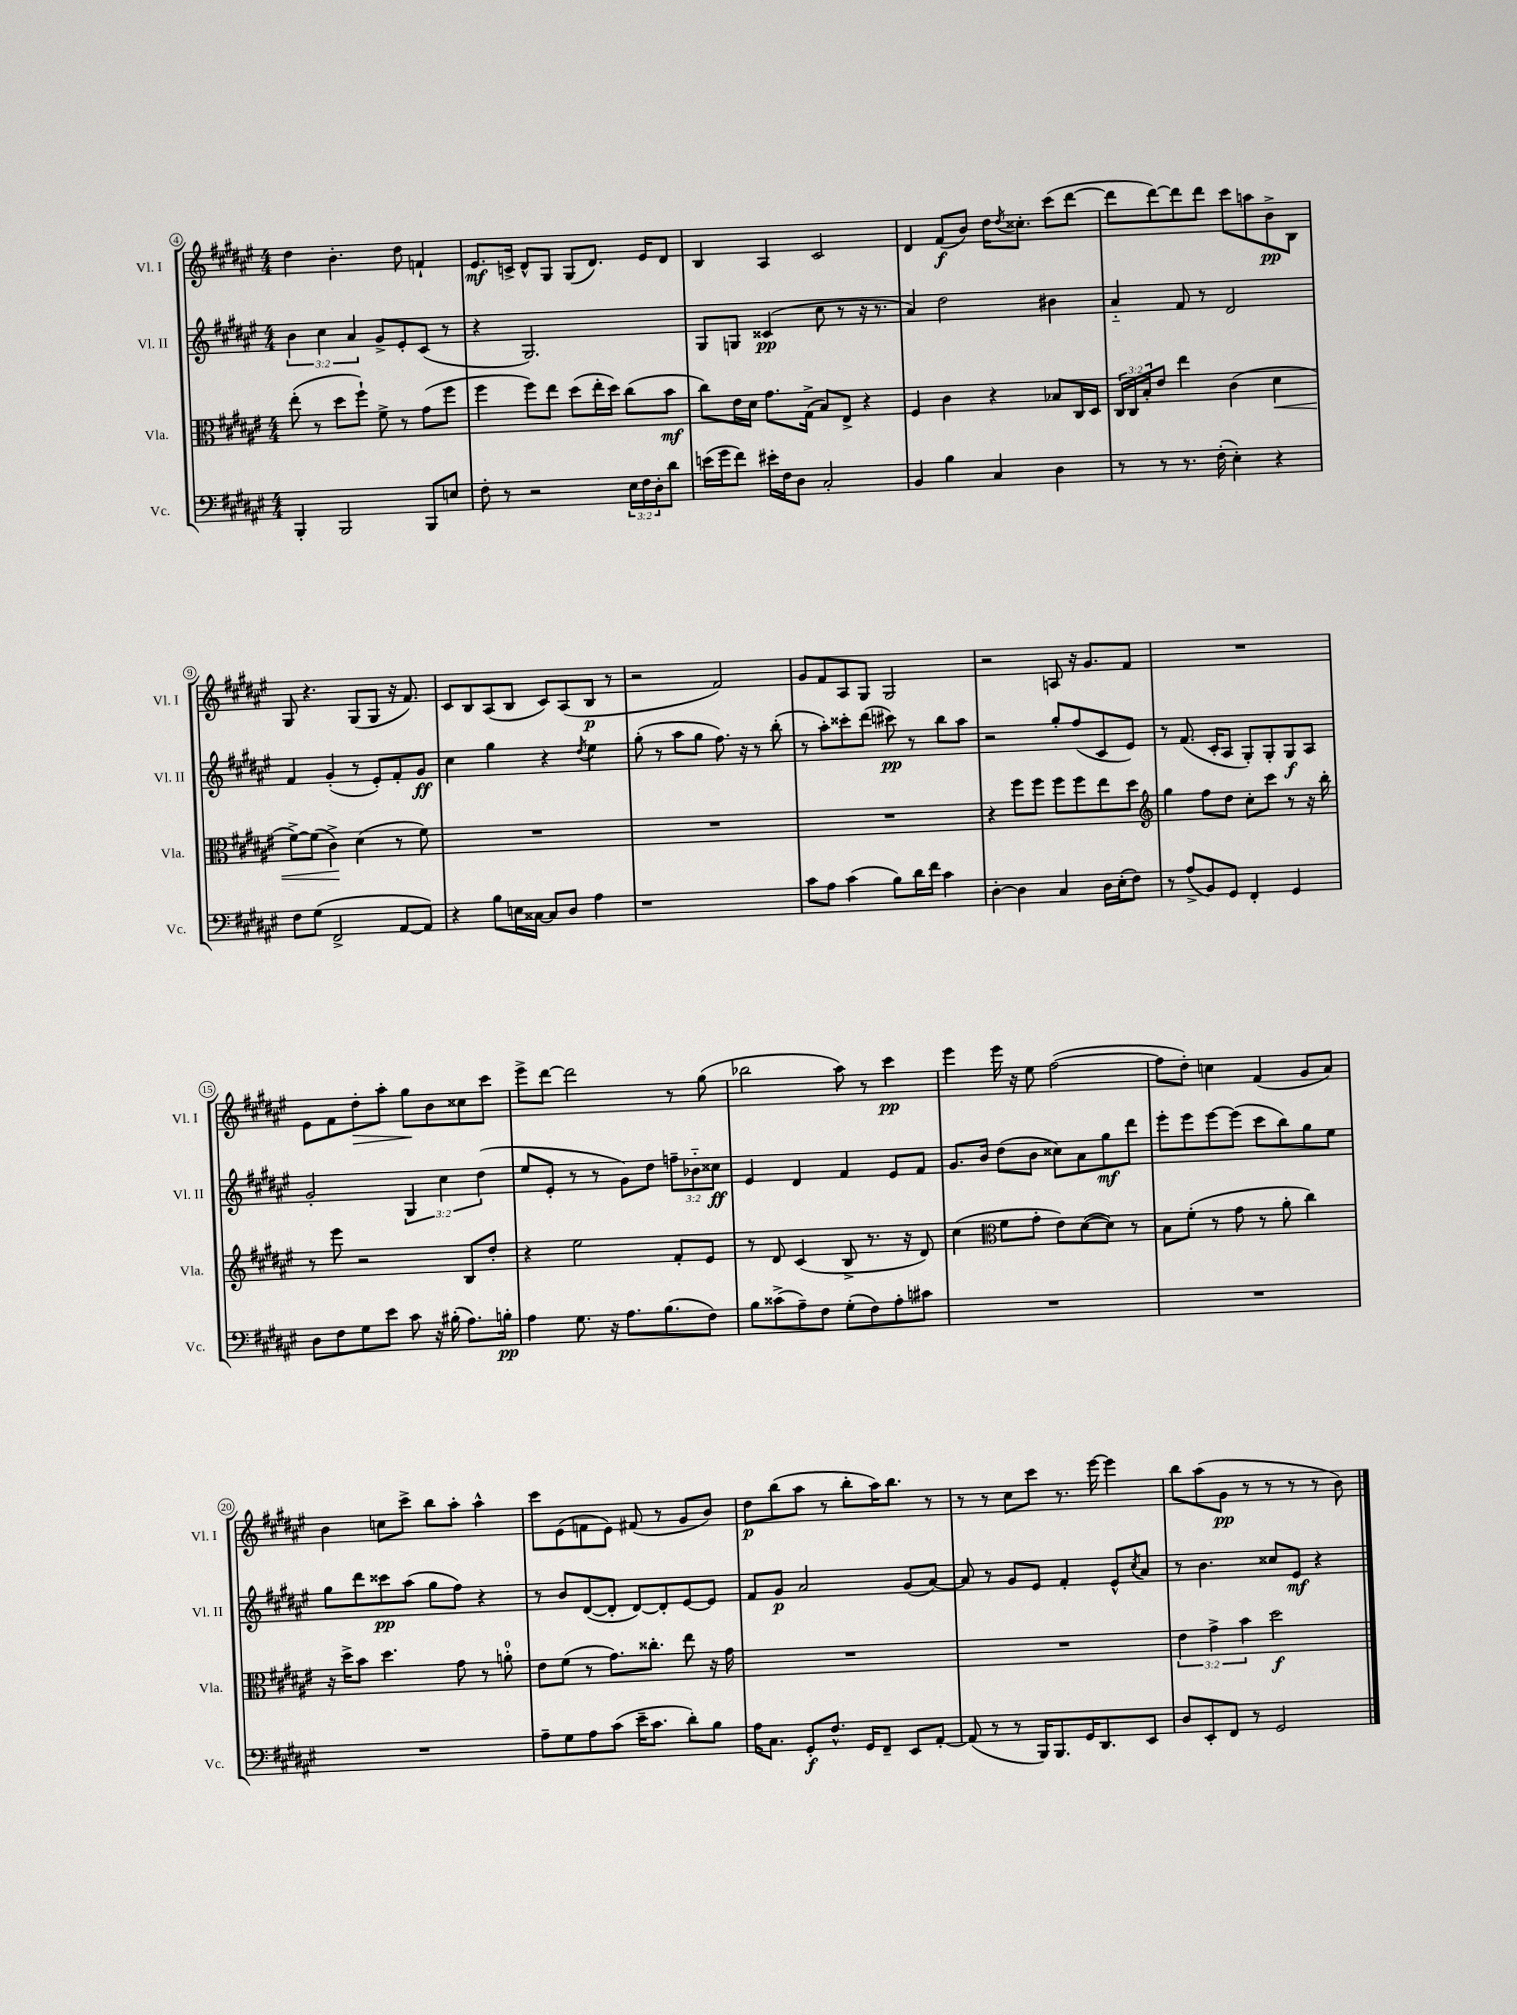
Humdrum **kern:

**kern	**dynam	**kern	**dynam	**kern	**dynam	**kern	**dynam
*part4	*part4	*part3	*part3	*part2	*part2	*part1	*part1
*staff4	*staff4	*staff3	*staff3	*staff2	*staff2	*staff1	*staff1
*I"Vc.	*	*I"Vla.	*	*I"Vl. II	*	*I"Vl. I	*
*I'Vc.	*	*I'Vla.	*	*I'Vl. II	*	*I'Vl. I	*
*clefF4	*	*clefC3	*	*clefG2	*	*clefG2	*
*k[f#c#g#d#a#e#]	*	*k[f#c#g#d#a#e#]	*	*k[f#c#g#d#a#e#]	*	*k[f#c#g#d#a#e#]	*
*M4/4	*	*M4/4	*	*M4/4	*	*M4/4	*
=4	=4	=4	=4	=4	=4	=4	=4
4BBB'/	.	(8ee#'\	.	6b\	.	4dd#\	.
.	.	8r	.	.	.	.	.
.	.	.	.	6cc#\	.	.	.
2BBB/	.	8dd#\L	.	.	.	4.b'\	.
.	.	.	.	6a#/	.	.	.
.	.	8ff#`\J)	.	.	.	.	.
.	.	8f#^\	.	8g#^/L	.	.	.
.	.	8r	.	8e#'/	.	8dd#\	.
8BBB/L	.	(8g#\L	.	(8c#/J	.	4fn`/	.
8En/J	.	8ff#\J	.	8r	.	.	.
=5	=5	=5	=5	=5	=5	=5	=5
8F#'\	.	4ff#\	.	4r	.	8.e#/L	mf
8r	.	.	.	.	.	.	.
.	.	.	.	.	.	16cn^/Jk	.
2r	.	8ff#\L)	.	2.G#/)	.	8d#^^/L	.
.	.	8ee#\J	.	.	.	8G#/J	.
.	.	(8dd#\L	.	.	.	(8G#/L	.
.	.	16ee#'\L	.	.	.	8.d#/J)	.
.	.	16dd#\JJ)	.	.	.	.	.
24E#\LL	.	(8cc#\L	.	.	.	.	.
24F#\	.	.	.	.	.	.	.
.	.	.	.	.	.	16e#/KL	.
24D#'\J	.	.	.	.	.	.	.
8d#\J	.	8b\J	mf	.	.	8d#/J	.
=6	=6	=6	=6	=6	=6	=6	=6
(16en\LL	.	8cc#\L)	.	8G#/L	.	4B/	.
16g#\J	.	.	.	.	.	.	.
8f#\J)	.	16e#\L	.	8Gn/J	.	.	.
.	.	16d#\JJ	.	.	.	.	.
16e#X'\LL	.	8.g#\L	.	(4c##X/	pp	4A#/	.
16F#\J	.	.	.	.	.	.	.
8D#\J	.	.	.	.	.	.	.
.	.	(16G#^\Jk	.	.	.	.	.
2C#'/	.	8B/L)	.	8cc#\	.	2c#/	.
.	.	8E#^/J	.	8r	.	.	.
.	.	4r	.	16r	.	.	.
.	.	.	.	8.r	.	.	.
=7	=7	=7	=7	=7	=7	=7	=7
4BB/	.	4F#/	.	4a#/)	.	4d#/	.
4B\	.	4c#\	.	2dd#\	.	(8f#/L	f
.	.	.	.	.	.	8b/J)	.
4C#/	.	4r	.	.	.	16dd#\KL	.
.	.	.	.	.	.	8qdd#/	.
.	.	.	.	.	.	8.cc##X'\J	.
4D#\	.	8B-X/L	.	4b#X\	.	(8ccc#\L	.
.	.	16C#/L	.	.	.	[8ddd#\J	.
.	.	16D#/JJ	.	.	.	.	.
=8	=8	=8	=8	=8	=8	=8	=8
8r	.	24C#/LL	.	4a#/	.	8ddd#\L]	.
.	.	24C#/	.	.	.	.	.
.	.	24B'/J	.	.	.	.	.
8r	.	8e#/J	.	.	.	[8ddd#\)	.
8.r	.	4ee#\	.	8f#/	.	8ddd#\]	.
.	.	.	.	8r	.	8ddd#\J	.
(16F#'\	.	.	.	.	.	.	.
4E#'\)	.	(4c#\	.	2d#/	.	8ccc#\L	.
.	.	.	.	.	.	8aan\	.
!	!	!	!LO:HP:b	!	!	!	!
4r	.	4d#\	<	.	.	8b^\	pp
.	.	.	.	.	.	8B\J	.
!!LO:LB:g=z
=9	=9	=9	=9	=9	=9	=9	=9
8F#\L	.	[8f#^\L)	.	4f#/	.	8G#/	.
(8G#\J	.	(8f#\J]	.	.	.	4.r	.
2FF#^/	.	4c#^\)	.	(4g#'/	.	.	.
.	.	(4d#\	[	8r	.	(8G#/L	.
.	.	.	.	8e#'/L)	.	8G#/J	.
[8AA#/L	.	8r	.	8f#'/	.	16r	.
.	.	.	.	.	.	8.f#/)	.
8AA#/J])	.	8f#\)	.	8g#/J	ff	.	.
=10	=10	=10	=10	=10	=10	=10	=10
4r	.	1r	.	4cc#\	.	8c#/L	.
.	.	.	.	.	.	8B/	.
8B\L	.	.	.	4gg#\	.	(8A#/	.
16En\L	.	.	.	.	.	8B/J	.
[16C##X\JJ	.	.	.	.	.	.	.
8C##/L]	.	.	.	4r	.	8c#/L)	.
8D#/J	.	.	.	.	.	(8A#/	.
.	.	.	.	8qdd#/	.	.	.
4A#\	.	.	.	4ee#\	.	8B/J	p
.	.	.	.	.	.	8r	.
=11	=11	=11	=11	=11	=11	=11	=11
1r	.	1r	.	(8gg#'\	.	2r	.
.	.	.	.	8r	.	.	.
.	.	.	.	8aa#\L	.	.	.
.	.	.	.	8gg#\J	.	.	.
.	.	.	.	8.ff#\)	.	2f#/)	.
.	.	.	.	16r	.	.	.
.	.	.	.	8r	.	.	.
.	.	.	.	(8bb'\	.	.	.
=12	=12	=12	=12	=12	=12	=12	=12
8c#\L	.	1r	.	8r	.	8g#/L	.
8A#\J	.	.	.	8aa#'\L)	.	8f#/	.
(4c#\	.	.	.	8ccc##X'\	.	8A#/	.
.	.	.	.	(8ddd#\J	.	8G#/J	.
8B\L)	.	.	.	8ccc#X\)	pp	2G#/	.
16d#\L	.	.	.	8r	.	.	.
16f#\JJ	.	.	.	.	.	.	.
4c#\	.	.	.	8bb\L	.	.	.
.	.	.	.	8aa#\J	.	.	.
=13	=13	=13	=13	=13	=13	=13	=13
[4D#'\	.	4r	.	2r	.	2r	.
4D#\]	.	8ff#\L	.	.	.	.	.
.	.	8ff#\J	.	.	.	.	.
4C#/	.	8ff#\L	.	8gg#'/L	.	8An/	.
.	.	8ff#\	.	(8ff#/	.	16r	.
.	.	.	.	.	.	8.g#/L	.
16D#\LL	.	8ee#\	.	8c#/	.	.	.
(16E#'\J	.	.	.	.	.	.	.
8F#\J)	.	8dd#\J	.	8e#/J)	.	8f#/J	.
=14	=14	=14	=14	=14	=14	=14	=14
*	*	*clefG2	*	*	*	*	*
8r	.	4gg#\	.	8r	.	1r	.
(8A#^/L	.	.	.	(8.f#/	.	.	.
8BB/)	.	8ff#\L	.	.	.	.	.
.	.	.	.	16c#'/KL	.	.	.
8GG#/J	.	8dd#\J	.	8A#/J	.	.	.
4FF#'/	.	8cc#'\L	.	8G#'/L)	.	.	.
.	.	8ccc#\J	.	8G#'/	.	.	.
4GG#/	.	8r	.	8G#/	f	.	.
.	.	16r	.	8A#/J	.	.	.
.	.	16bb'\	.	.	.	.	.
!!LO:LB:g=z
=15	=15	=15	=15	=15	=15	=15	=15
8D#\L	.	8r	.	2g#'/	.	8e#\L	.
8F#\	.	8eee#\	.	.	.	8f#\	.
!	!	!	!	!	!	!	!LO:HP:b
8G#\	.	2r	.	.	.	8dd#'\	>
8e#\J	.	.	.	.	.	8aa#'\J	.
8c#\	.	.	.	6G#/	.	8gg#\L	.
16r	.	.	.	.	.	8b\	]
.	.	.	.	6cc#\	.	.	.
(16B#X'\	.	.	.	.	.	.	.
8.A#\L)	.	8B/L	.	.	.	8cc##X\	.
.	.	.	.	(6dd#\	.	.	.
.	.	8dd#'/J	.	.	.	8ccc#\J	.
16Bn'\Jk	pp	.	.	.	.	.	.
=16	=16	=16	=16	=16	=16	=16	=16
4A#\	.	4r	.	8ee#/L	.	8eee#^\L	.
.	.	.	.	8e#'/J	.	[8ddd#\J	.
8.G#\	.	2ee#\	.	8r	.	2ddd#\]	.
.	.	.	.	8r	.	.	.
16r	.	.	.	.	.	.	.
8.A#\L	.	.	.	8g#\L)	.	.	.
.	.	.	.	8dd#\J	.	.	.
(8.B\	.	.	.	.	.	.	.
.	.	8f#'/L	.	12ffn~\L	.	8r	.
.	.	.	.	12b-X\	.	.	.
8F#\J)	.	8e#/J	.	.	.	(8gg#\	.
.	.	.	.	12cc##X\J	ff	.	.
=17	=17	=17	=17	=17	=17	=17	=17
8B\L	.	8r	.	4e#/	.	2bb-X\	.
(8c##X^\	.	8d#/	.	.	.	.	.
8A#~\)	.	(4c#/	.	4d#/	.	.	.
8F#\J	.	.	.	.	.	.	.
(8G#'\L	.	8B^/	.	4f#/	.	8aa#\)	.
8F#\)	.	8.r	.	.	.	8r	.
8A#'\	.	.	.	8e#/L	.	4ccc#\	pp
.	.	16r	.	.	.	.	.
8c#X\J	.	8d#/)	.	8f#/J	.	.	.
=18	=18	=18	=18	=18	=18	=18	=18
1r	.	(4cc#\	.	8.g#/L	.	4eee#\	.
.	.	.	.	16b/Jk	.	.	.
*	*	*clefC3	*	*	*	*	*
.	.	8f#\L	.	(8dd#\L	.	16eee#\	.
.	.	.	.	.	.	16r	.
.	.	8g#'\J	.	8b\J	.	8ee#\	.
.	.	8e#\L)	.	8cc##X\L)	.	([2ff#\	.
.	.	([8d#\	.	8a#\	.	.	.
.	.	8d#\J])	.	8gg#\	mf	.	.
.	.	8r	.	8ddd#\J	.	.	.
=19	=19	=19	=19	=19	=19	=19	=19
1r	.	8B\L	.	8eee#'\L	.	8ff#\L]	.
.	.	(8f#'\J	.	8eee#\	.	8dd#'\J)	.
.	.	8r	.	[8eee#\	.	4ccn\	.
.	.	8g#\	.	(8eee#\J]	.	.	.
.	.	8r	.	8ccc#\L	.	(4f#/	.
.	.	8a#'\	.	8bb\)	.	.	.
.	.	4cc#\)	.	8gg#\	.	8g#/L	.
.	.	.	.	8ee#\J	.	8a#/J)	.
!!LO:LB:g=z
=20	=20	=20	=20	=20	=20	=20	=20
1r	.	16r	.	8gg#\L	.	4b\	.
.	.	16dd#^\KL	.	.	.	.	.
.	.	8b\J	.	8ddd#\	.	.	.
.	.	4.dd#\	.	8ccc##X\	pp	8ccn\L	.
.	.	.	.	(8aa#\J	.	8ccc#^\J	.
.	.	.	.	8gg#\L	.	8bb\L	.
.	.	8g#\	.	8ff#\J)	.	8aa#'\J	.
.	.	8r	.	4r	.	4aa#^^\	.
.	.	8an'\	.	.	.	.	.
=21	=21	=21	=21	=21	=21	=21	=21
8A#~\L	.	8e#\L	.	8r	.	8ccc#\L	.
8G#\	.	(8f#\J	.	8b/L	.	(8e#\	.
8A#\	.	8r	.	([8d#/	.	8fn\	.
(8c#\J	.	8.g#\L)	.	8d#'/J]	.	8e#\J)	.
16e#~\KL	.	.	.	[8d#/L)	.	(8f#X/	.
8.c#\J	.	8.cc##X'\J	.	.	.	.	.
.	.	.	.	8d#'/]	.	8r	.
8d#'\L)	.	8ee#\	.	[8e#/	.	8g#/L	.
8B\J	.	16r	.	8e#/J]	.	8b/J)	.
.	.	16g#\	.	.	.	.	.
=22	=22	=22	=22	=22	=22	=22	=22
16A#\KL	.	1r	.	8f#/L	.	8dd#\L	p
8.C#\J	.	.	.	.	.	.	.
.	.	.	.	8g#/J	p	(8bb\	.
8GG#'/L	f	.	.	2a#/	.	8aa#\J	.
8.F#^^/J	.	.	.	.	.	8r	.
.	.	.	.	.	.	8bb'\L	.
16GG#/KL	.	.	.	.	.	.	.
8FF#~/J	.	.	.	.	.	16aa#\K)	.
.	.	.	.	.	.	8.bb\J	.
8EE#/L	.	.	.	(8g#/L	.	.	.
[8AA#'/J	.	.	.	[8a#/J)	.	8r	.
=23	=23	=23	=23	=23	=23	=23	=23
(8AA#/]	.	1r	.	8a#/]	.	8r	.
8r	.	.	.	8r	.	8r	.
8r	.	.	.	8g#/L	.	8cc#\L	.
16BBB/KL)	.	.	.	8e#/J	.	8ccc#\J	.
8.BBB/	.	.	.	.	.	.	.
.	.	.	.	4f#'/	.	8.r	.
16GG#/K	.	.	.	.	.	.	.
8.DD#/	.	.	.	.	.	[16eee#\	.
.	.	.	.	8e#^^/L	.	4eee#\]	.
.	.	.	.	8qcc#/	.	.	.
8EE#/J	.	.	.	8a#/J	.	.	.
=24	=24	=24	=24	=24	=24	=24	=24
8D#/L	.	6e#\	.	8r	.	8bb\L	.
8EE#'/	.	.	.	4.b\	.	(8aa#\	.
.	.	6g#^\	.	.	.	.	.
8FF#/J	.	.	.	.	.	8g#\J	pp
.	.	6b\	.	.	.	.	.
8r	.	.	.	.	.	8r	.
2GG#/	.	2dd#\	f	8cc##X/L	.	8r	.
.	.	.	.	8e#/J	mf	8r	.
.	.	.	.	4r	.	8r	.
.	.	.	.	.	.	8b\)	.
==	==	==	==	==	==	==	==
*-	*-	*-	*-	*-	*-	*-	*-
